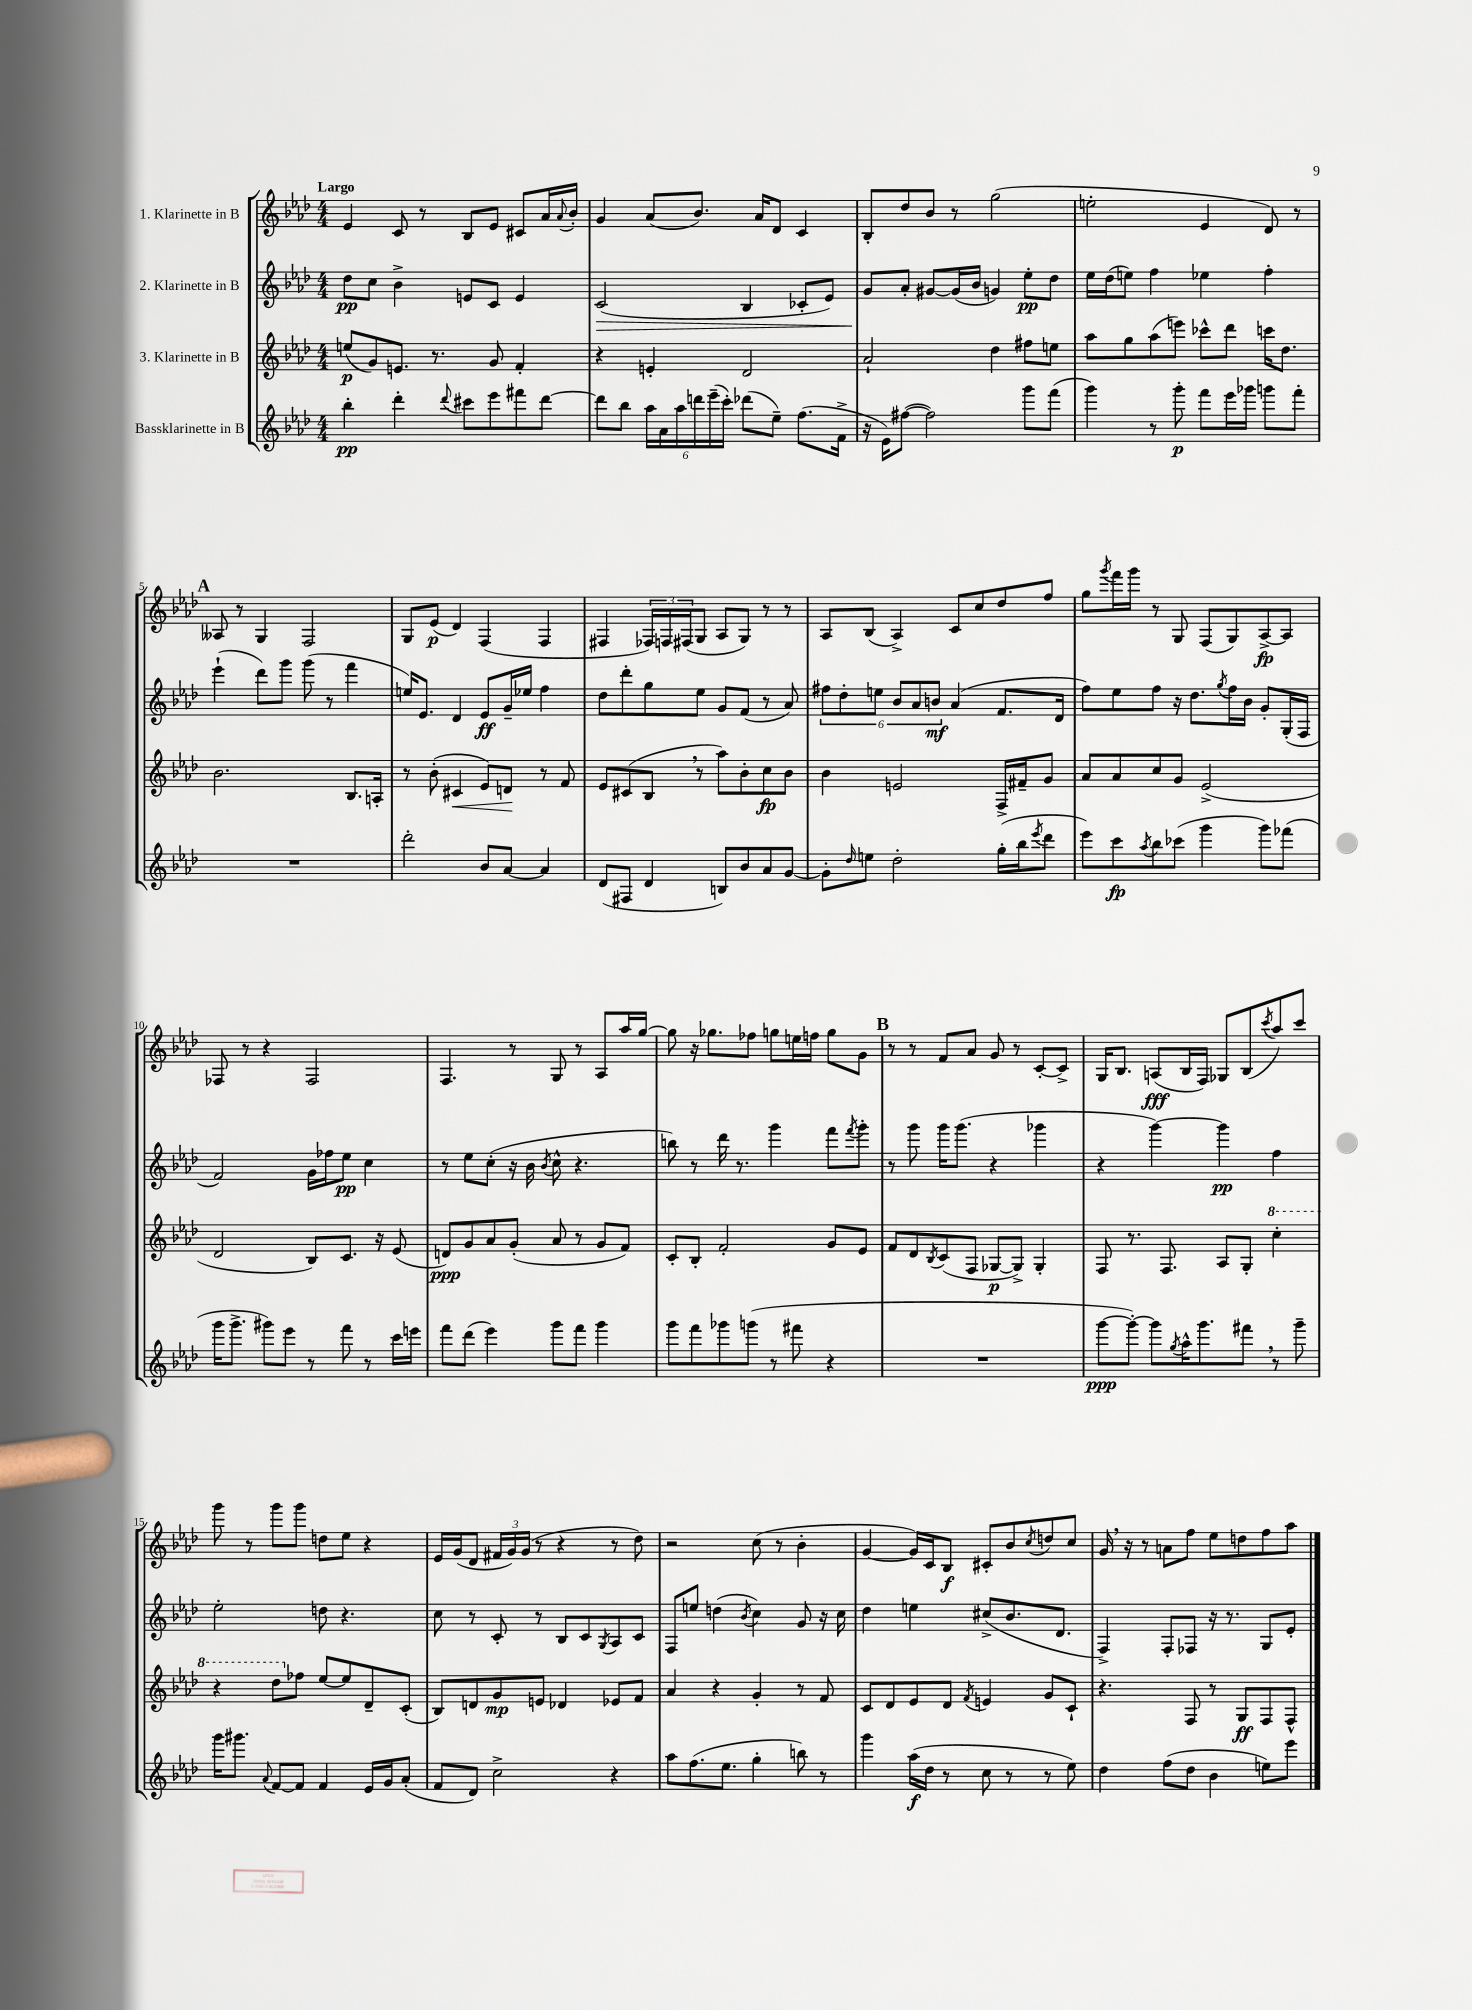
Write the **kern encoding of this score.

**kern	**kern	**kern	**kern
*staff4	*staff3	*staff2	*staff1
*clefG2	*clefG2	*clefG2	*clefG2
*k[b-e-a-d-]	*k[b-e-a-d-]	*k[b-e-a-d-]	*k[b-e-a-d-]
*M4/4	*M4/4	*M4/4	*M4/4
4bb-'	(8ee	8dd-	4e-
.	8g)	8cc	.
4ddd-'	8.e	4b-^	8c
.	.	.	8r
.	8.r	.	.
8qqddd-	.	.	.
8ccc#	.	8e	8B-
8eee-	8g	8c	8e-
8fff#	4f'	4e	8c#
[8ddd-	.	.	16a-
.	.	.	8qqa-
.	.	.	16b-'
=	=	=	=
8ddd-]	4r	(2c	4g
8bb-	.	.	.
24aa-	4e'	.	(8a-
24a-	.	.	.
24aa-	.	.	.
24ddd	.	.	8.b-)
(24eee-~	.	.	.
24ccc')	.	.	.
(8ddd-	2d-	4B-	.
.	.	.	16a-
8ee-~)	.	.	8d-
(8.ff	.	8c-'	4c
.	.	8e-)	.
16f^	.	.	.
=	=	=	=
16r	2a-`	8g	8B-'
16e-)	.	.	.
([8ff#	.	8a-'	8dd-
2ff#])	.	[8g#	8b-
.	.	(16g#]	8r
.	.	16b-	.
.	4dd-	4g)	(2gg
8ggg	8ff#	8ee-'	.
(8fff	8ee	8dd-	.
=	=	=	=
4ggg)	8aa-	16ee-	2ee'
.	.	(16dd-	.
.	8gg	8ee)	.
8r	(8aa-	4ff	.
8ggg'	8eee)	.	.
8fff	8ccc-^^	4ee-	4e-
16eee-	8ddd-	.	.
16ggg-	.	.	.
8ggg	16ccc	4ff'	8d-)
.	8.dd-	.	.
8fff'	.	.	8r
=	=	=	=
1r	2.b-	(4eee-`	8A--
.	.	.	8r
.	.	8ddd-)	4G
.	.	8ggg	.
.	.	(8ggg	2F
.	.	8r	.
.	8.B-	4fff	.
.	16A'	.	.
=	=	=	=
2ddd-'	8r	16ee)	8G
.	.	8.e-	.
.	(8b-'	.	(8e-
.	4c#	4d-	4d-)
8b-	8e-)	8e-	(4F
[8a-	8d	16g~	.
.	.	16ee-	.
4a-]	8r	4ff	4F
.	8f	.	.
=	=	=	=
(8d-	8e-	8dd-	4F#
8F#	(8c#	8ddd-'	.
4d-	8B-	8gg	24F-)
.	.	.	24F
.	.	.	(24F#
.	8r	8ee-	8G
8B)	8aa-)	8g	8A-
8b-	8b-'	(8f	8G)
8a-	8cc	8r	8r
[8g	8b-	8a-)	8r
=	=	=	=
8g']	4b-	12ff#	8A-
.	.	12dd-'	.
16qqdd-	.	.	.
8ee	.	.	(8B-
.	.	12ee	.
2dd-'	2e	12b-	4A-^)
.	.	12a-	.
.	.	12b	.
.	.	(4a-	8c
.	.	.	8cc
(16gg'	16F^	8.f	8dd-
16bb-	16f#~	.	.
8qeee-	.	.	.
8ddd-	8g	.	8ff
.	.	16d-	.
=	=	=	=
8eee-)	8a-	8ff)	8gg
.	.	.	8qggg
8ccc	8a-	8ee-	16fff
.	.	.	16ggg
8qaa-	.	.	.
8bb-	8cc	8ff	8r
(8ccc-	8g	16r	8G
.	.	8.dd-	.
4ggg	(2e-^	.	(8F
.	.	8qgg	.
.	.	16ff	8G)
.	.	16b-	.
8ggg)	.	8g'	[8A-^
(8fff-	.	(16G'	8A-]
.	.	16F	.
=	=	=	=
16ggg	2d-	2f)	8F-
8.ggg^	.	.	.
.	.	.	8r
8ggg#)	.	.	4r
8eee-	.	.	.
8r	8B-)	16g	2F-
.	.	16ff-	.
8fff	8.c	8ee-	.
8r	.	4cc	.
.	16r	.	.
16ccc	(8e-	.	.
16eee	.	.	.
=	=	=	=
8fff	8d)	8r	4.F
(8ddd-	8g	8ee-	.
4eee-)	8a-	(8cc'	.
.	(8g'	16r	8r
.	.	16b-	.
.	.	8qb-	.
8ggg	8a-	8cc^^	8G
8fff	8r	4.r	8r
4ggg	8g	.	8A-
.	8f)	.	16aa-
.	.	.	[16gg
=	=	=	=
8ggg	8c'	8bb)	8gg]
8fff	8B-'	8r	16r
.	.	.	8.gg-
8ggg-	2f'	16ddd-	.
.	.	8.r	.
(8ggg	.	.	8ff-
8r	.	4ggg	8gg
8fff#	.	.	16ee
.	.	.	16ff
4r	8g	8fff	8gg
.	.	8qfff	.
.	8e-	8ggg'	8g
=	=	=	=
1r	8f	8r	8r
.	8d-	8ggg	8r
.	8qB-	.	.
.	(8c	16ggg	8f
.	.	(8.ggg	.
.	8F	.	8a-
.	[8G-	4r	8g
.	8G-^])	.	8r
.	4G-'	4ggg-	[8c'
.	.	.	8c^]
=	=	=	=
[8ggg	8F	4r	16G
.	.	.	8.B-
8ggg'_)	8.r	.	.
8ggg]	.	[4ggg)	(8A
.	8.F	.	.
8qgg	.	.	.
16aa-^^	.	.	16B-
8.ggg	.	.	16F)
.	8A-	4ggg]	8G-
8fff#	8G'	.	(8B-
.	.	.	8qccc
8r	4ccc'	4ff	8aa-)
8ggg~	.	.	8ccc
=	=	=	=
16ggg	4r	2ee-'	8ggg
8.ggg#	.	.	.
.	.	.	8r
8qqa-	.	.	.
[8f	8ddd-	.	8ggg
8f]	8ff-	.	8ggg
4f	[8ee-	8dd	8dd
.	8ee-]	4.r	8ee-
16e-	8d-~	.	4r
16g	.	.	.
(8a-'	(8c'	.	.
=	=	=	=
8f	8B-)	8cc	16e-
.	.	.	(16g
8d-)	8d	8r	8d-
2cc^	8g	8c'	24f#
.	.	.	24g)
.	.	.	(24g
.	8e	8r	8r
.	4d-	8B-	4r
.	.	8c	.
.	.	8qG	.
4r	8e-	8A-	8r
.	8f	8c	8dd-)
=	=	=	=
8aa-	4a-	8F	2r
(8.ff	.	8ee	.
.	4r	(4dd	.
8.ee-	.	.	.
.	.	8qb-	.
4gg'	4g'	4cc)	(8cc
.	.	.	8r
8bb)	8r	8g	4b-'
8r	8f	16r	.
.	.	16cc	.
=	=	=	=
4ggg	8c	4dd-	[4g
.	8d-	.	.
(16aa-	8e-	4ee	16g])
16dd-	.	.	16c
8r	8d-	.	8B-
.	8qf	.	.
8cc	4e	(8cc#^	8c#'
8r	.	8.b-	8b-
.	.	.	8qcc
8r	8g	.	8dd
.	.	8.d-	.
8ee-)	8c`	.	8cc
=	=	=	=
4dd-	4.r	4F^)	16g
.	.	.	16r
.	.	.	8r
(8ff	.	8F'	8a
8dd-	8F	8F-	8ff
4b-	8r	16r	8ee-
.	.	8.r	.
.	8G	.	8dd
8ee)	8F	8G	8ff
8eee-	8F^^	8e-'	8aa-
==	==	==	==
*-	*-	*-	*-
